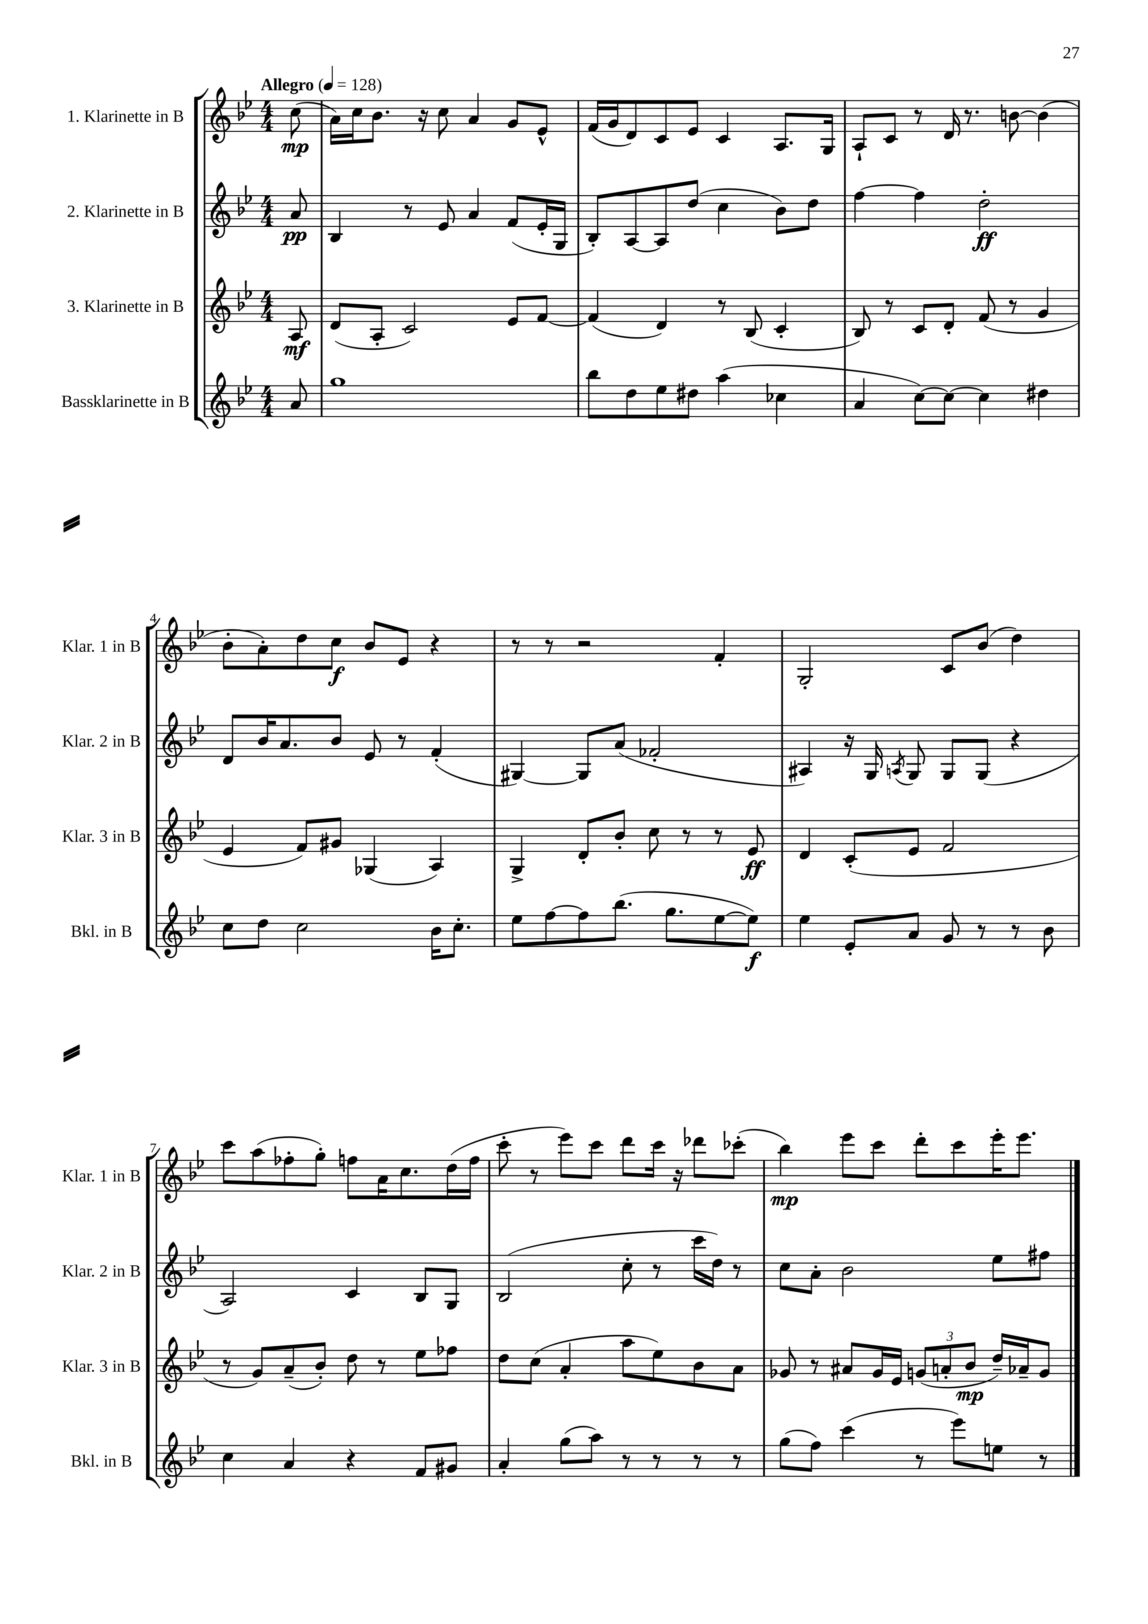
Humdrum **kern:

**kern	**kern	**kern	**kern
*staff4	*staff3	*staff2	*staff1
*clefG2	*clefG2	*clefG2	*clefG2
*k[b-e-]	*k[b-e-]	*k[b-e-]	*k[b-e-]
*M4/4	*M4/4	*M4/4	*M4/4
*MM128	*MM128	*MM128	*MM128
8a	8A	8a	(8cc
=	=	=	=
1gg	(8d	4B-	16a)
.	.	.	16cc
.	8A'	.	8.b-
.	2c)	8r	.
.	.	.	16r
.	.	8e-	8cc
.	.	4a	4a
.	8e-	(8f	8g
.	[8f	16e-'	8e-^^
.	.	16G	.
=	=	=	=
8bb-	(4f]	8B-')	(16f
.	.	.	16g
8dd	.	[8A	8d)
8ee-	4d)	8A]	8c
8dd#	.	(8dd	8e-
(4aa	8r	4cc	4c
.	(8B-	.	.
4cc-	4c'	8b-)	8.A
.	.	8dd	.
.	.	.	16G
=	=	=	=
4a	8B-)	[4ff	8A`
.	8r	.	8c
[8cc)	8c	4ff]	8r
8cc_	8d'	.	16d
.	.	.	8.r
4cc]	(8f	2dd'	.
.	8r	.	[8b
4dd#	4g	.	(4b]
=	=	=	=
8cc	4e-	8d	8b-'
8dd	.	16b-	8a')
.	.	8.a	.
2cc	8f)	.	8dd
.	8g#	8b-	8cc
.	(4G-	8e-	8b-
.	.	8r	8e-
16b-	4A)	(4f'	4r
8.cc'	.	.	.
=	=	=	=
8ee-	4G^	[4G#)	8r
[8ff	.	.	8r
8ff]	8d'	8G#]	2r
(8.bb-	8b-'	(8a	.
.	8cc	2f-'	.
8.gg	.	.	.
.	8r	.	.
[8ee-	8r	.	4f'
8ee-])	8e-	.	.
=	=	=	=
4ee-	4d	4A#)	2G'
8e-'	(8c'	16r	.
.	.	16G	.
.	.	8qA	.
8a	8e-	8G	.
8g	2f	8G	8c
8r	.	(8G	(8b-
8r	.	4r	4dd)
8b-	.	.	.
=	=	=	=
4cc	8r	2A)	8ccc
.	8g)	.	(8aa
4a	(8a~	.	8ff-'
.	8b-')	.	8gg')
4r	8dd	4c	8ff
.	8r	.	16a
.	.	.	8.cc
8f	8ee-	8B-	.
8g#	8ff-	8G	(16dd
.	.	.	16ff
=	=	=	=
4a'	8dd	(2B-	8ccc'
.	(8cc	.	8r
(8gg	4a'	.	8eee-)
8aa)	.	.	8ccc
8r	8aa	8cc'	8ddd
8r	8ee-)	8r	16ccc
.	.	.	16r
8r	8b-	16ccc	8ddd-
.	.	16dd)	.
8r	8a	8r	(8ccc-'
=	=	=	=
(8gg	8g-	8cc	4bb-)
8ff)	8r	8a'	.
(4ccc	8a#	2b-	8eee-
.	16g-	.	8ccc
.	16e-	.	.
8r	(12g	.	8ddd'
.	12a'	.	.
8eee-)	.	.	8ccc
.	12b-	.	.
8ee	16dd~)	8ee-	16eee-'
.	16a-~	.	8.eee-
8r	8g	8ff#	.
==	==	==	==
*-	*-	*-	*-
